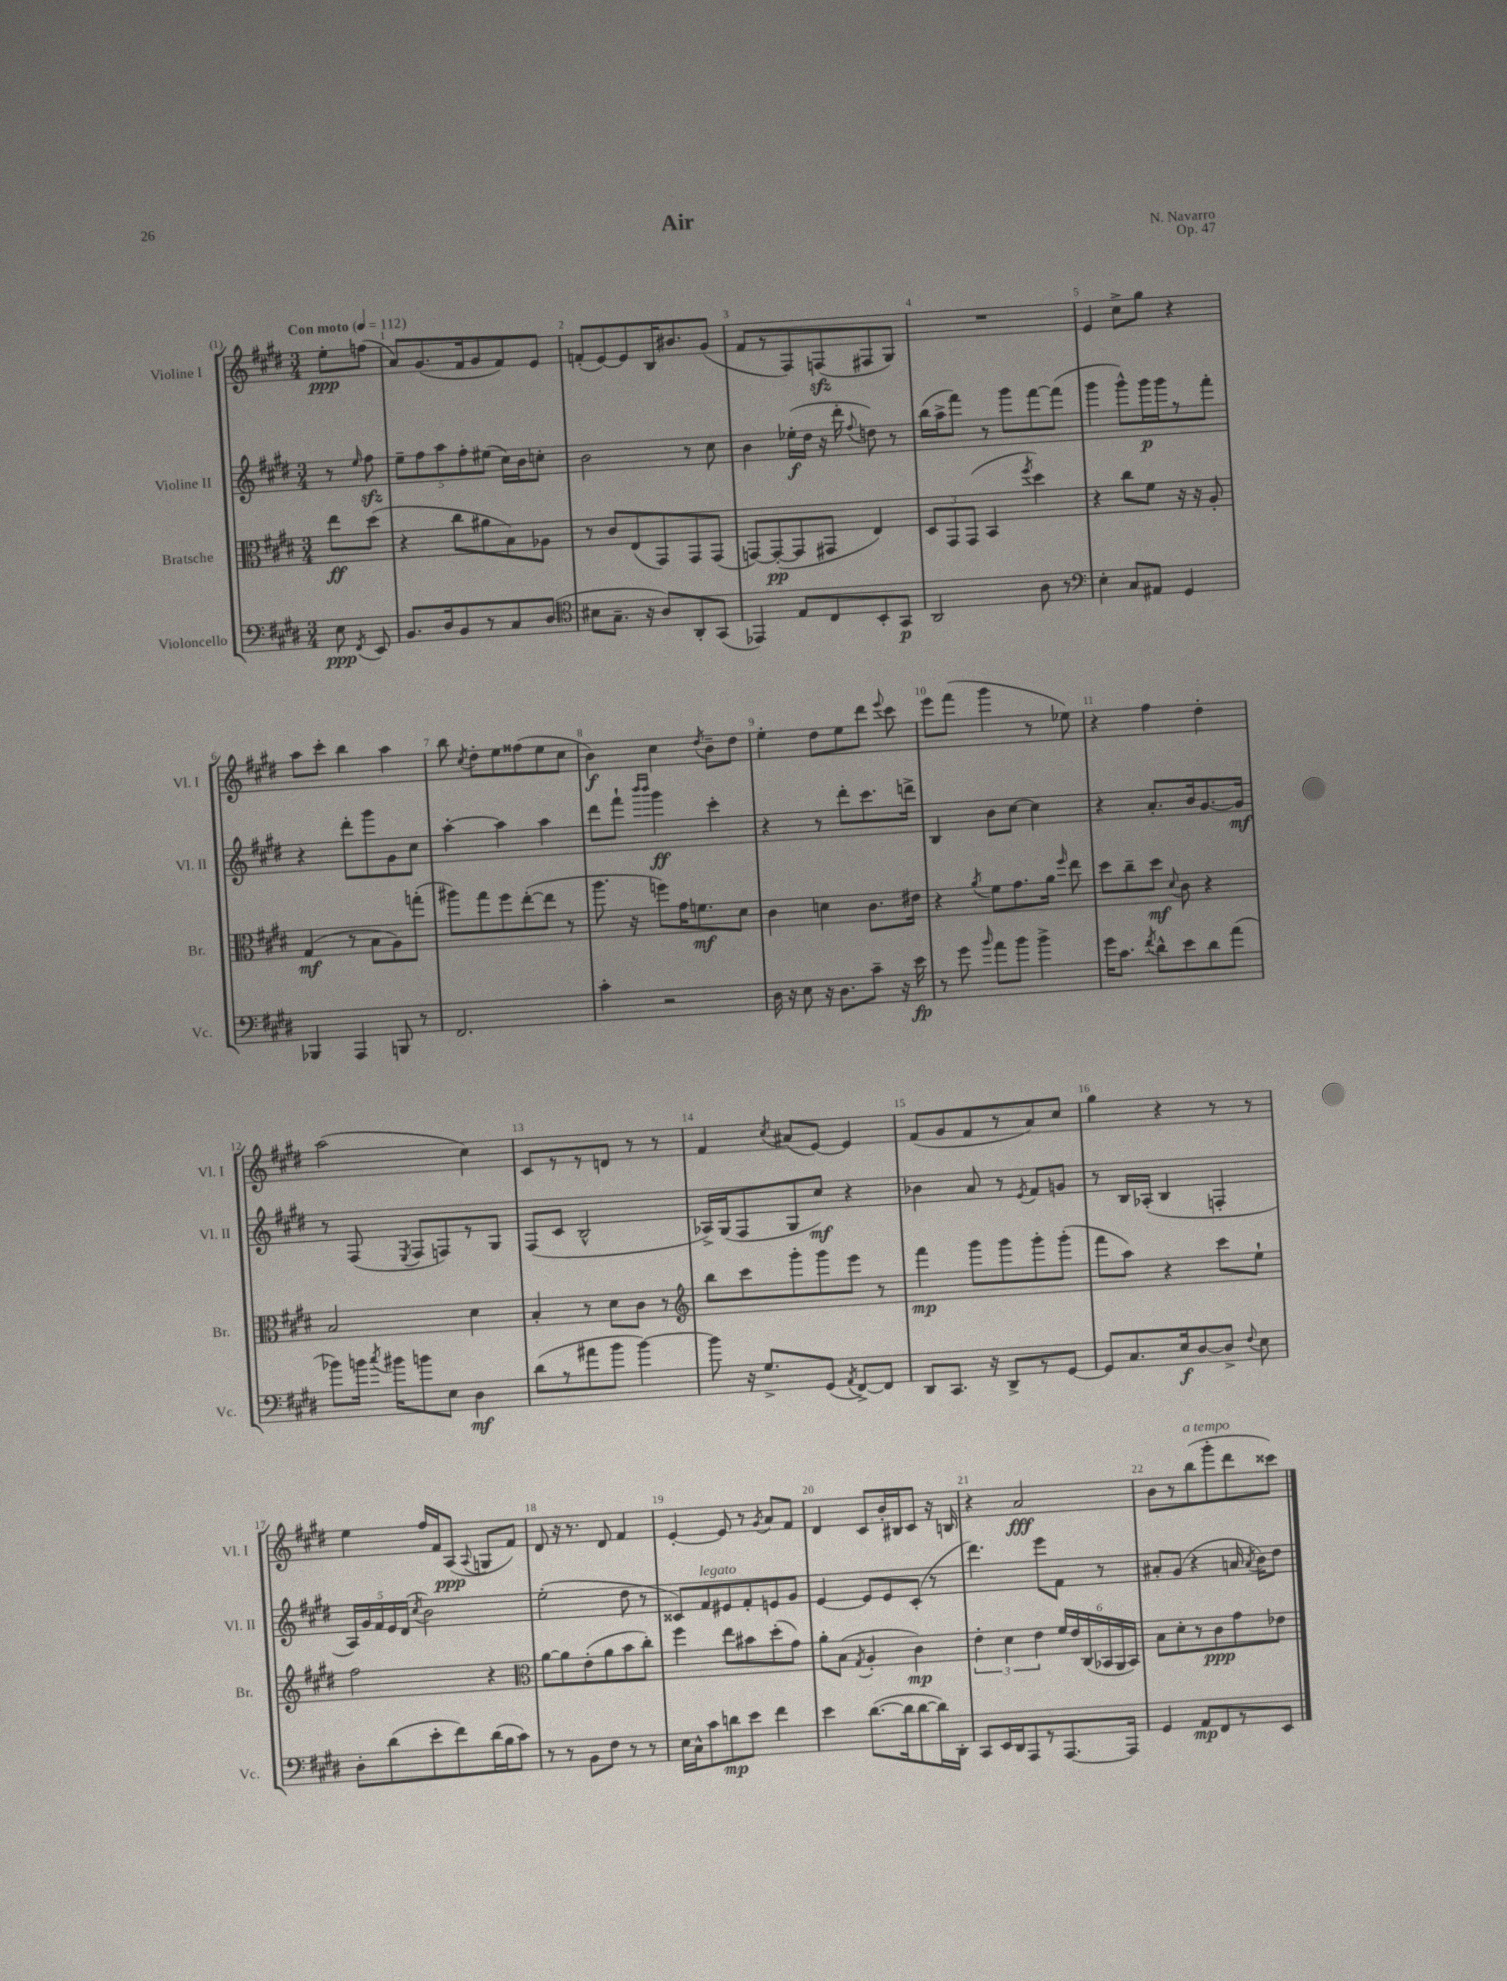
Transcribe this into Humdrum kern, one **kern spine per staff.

**kern	**dynam	**kern	**dynam	**kern	**dynam	**kern	**dynam
*part4	*part4	*part3	*part3	*part2	*part2	*part1	*part1
*staff4	*staff4	*staff3	*staff3	*staff2	*staff2	*staff1	*staff1
*I"Violoncello	*	*I"Bratsche	*	*I"Violine II	*	*I"Violine I	*
*I'Vc.	*	*I'Br.	*	*I'Vl. II	*	*I'Vl. I	*
*clefF4	*	*clefC3	*	*clefG2	*	*clefG2	*
*k[f#c#g#d#]	*	*k[f#c#g#d#]	*	*k[f#c#g#d#]	*	*k[f#c#g#d#]	*
*M3/4	*	*M3/4	*	*M3/4	*	*M3/4	*
*MM112	*	*MM112	*	*MM112	*	*MM112	*
=	=	=	=	=	=	=	=
!	!	!	!	!	!	!LO:TX:a:B:t=Con moto	!
8E\	ppp	8ee\L	ff	8r	.	8ee'\L	ppp
8qFF#/	.	.	.	16qqee/	.	.	.
8EE/	.	(8dd#\J	.	8ff#zz\	.	(8ffn\J	.
=1	=1	=1	=1	=1	=1	=1	=1
8.BB/L	.	4r	.	10ee~\L	.	8a/L)	.
.	.	.	.	10ff#\	.	.	.
.	.	.	.	.	.	(8.g#/	.
16D#/k	.	.	.	.	.	.	.
.	.	.	.	10aa\	.	.	.
8BB/	.	8cc#\L	.	.	.	.	.
.	.	.	.	10ff#'\	.	.	.
.	.	.	.	.	.	16f#/k	.
8r	.	8a#X\	.	.	.	8g#/	.
.	.	.	.	(10ee#X\J	.	.	.
8C#/	.	8B\)	.	16cc#\LL)	.	8f#/)	.
.	.	.	.	16b\J	.	.	.
(8D#/J	.	8A-X\J	.	8ccn'\J	.	8e/J	.
=2	=2	=2	=2	=2	=2	=2	=2
*clefC4	*	*	*	*	*	*	*
8B#X\L	.	8r	.	2b\	.	(8fn'/L	.
8.G#~\J	.	8c#/L	.	.	.	[8e/)	.
.	.	(8E/	.	.	.	8e/]	.
16r	.	.	.	.	.	.	.
8A/L)	.	8GG#/)	.	.	.	16B/K	.
.	.	.	.	.	.	8.b#X/	.
8AA'/	.	8GG#/	.	8r	.	.	.
(8GG#/J	.	(8GG#/J	.	8cc#\	.	(8g#/J	.
=3	=3	=3	=3	=3	=3	=3	=3
4EE-X/)	.	[8GGn/L)	.	4b\	.	8f#/L	.
.	.	(8GG'/_	pp	.	.	8r	.
8E/L	.	8GG/]	.	(16ee-X'\LL	f	8F#/)	.
.	.	.	.	16dd#\JJ	.	.	.
8C#/	.	8GG#X/J	.	16r	.	(8Fnzz/	.
.	.	.	.	16ddd#'\	.	.	.
.	.	.	.	8qqff#/	.	.	.
8BB'/	.	4E/)	.	8ddn\)	.	8F#X/	.
8GG#/J	p	.	.	8r	.	8G#/J)	.
=4	=4	=4	=4	=4	=4	=4	=4
2AA/	.	12D#/L	.	(16bb\LL	.	2.r	.
.	.	.	.	16aa^\J	.	.	.
.	.	12GG#/	.	.	.	.	.
.	.	.	.	8fff#\J)	.	.	.
.	.	(12GG#/J	.	.	.	.	.
.	.	4BB/	.	8r	.	.	.
.	.	.	.	8ggg#\L	.	.	.
.	.	8qff#/	.	.	.	.	.
8A\	.	4dd#\)	.	[8fff#\	.	.	.
8r	.	.	.	(8fff#\J]	.	.	.
=5	=5	=5	=5	=5	=5	=5	=5
*clefF4	*	*	*	*	*	*	*
4E'\	.	4r	.	4ggg#\	.	4e/	.
8C#/L	.	8cc#\L	.	8ggg#^^\L)	.	8cc#^\L	.
8AA#X/J	.	8f#\J	.	16ggg#\L	p	8gg#\J	.
.	.	.	.	16ggg#\J	.	.	.
4GG#/	.	16r	.	8r	.	4r	.
.	.	16r	.	.	.	.	.
.	.	8A'/	.	8fff#'\J	.	.	.
!!LO:LB:g=z
=6	=6	=6	=6	=6	=6	=6	=6
4BBB-X/	.	(4G#/	mf	4r	.	8aa\L	.
.	.	.	.	.	.	8ccc#'\J	.
4AAA/	.	8r	.	8ddd#'\L	.	4bb\	.
.	.	8B\L	.	8ggg#\	.	.	.
8BBBn/	.	8A\)	.	8g#\	.	4aa\	.
8r	.	(8ggn'\J	.	8cc#\J	.	.	.
=7	=7	=7	=7	=7	=7	=7	=7
2.FF#/	.	8aa#X\L)	.	[4aa'\	.	8bb\	.
.	.	.	.	.	.	8qcc#/	.
.	.	8gg#\	.	.	.	8dd#'\L	.
.	.	8ff#\	.	4aa\]	.	8ee\	.
.	.	([8ee'\	.	.	.	(8ff##X\	.
.	.	8ee\J]	.	4aa\	.	8ee\	.
.	.	8r	.	.	.	8cc#\J	.
=8	=8	=8	=8	=8	=8	=8	=8
4c#'\	.	8.aa\	.	8ddd#\L	.	4b\)	f
.	.	.	.	8fff#`\J	.	.	.
.	.	16r	.	.	.	.	.
.	.	.	.	16qqbbb/LL	.	.	.
.	.	.	.	16qqbbb/JJ	.	.	.
2r	.	8ffn\L)	.	4ggg#\	ff	4cc#\	.
.	.	16g#\K	.	.	.	.	.
.	.	8.fn\	mf	.	.	.	.
.	.	.	.	.	.	8qdd#/	.
.	.	.	.	4ccc#'\	.	8b~\L	.
.	.	8d#\J	.	.	.	8dd#\J	.
=9	=9	=9	=9	=9	=9	=9	=9
16D#\	.	4c#\	.	4r	.	4ee'\	.
16r	.	.	.	.	.	.	.
8E\	.	.	.	.	.	.	.
16r	.	4dn\	.	8r	.	8dd#\L	.
8.D#\L	.	.	.	.	.	.	.
.	.	.	.	8ddd#'\L	.	8ee\	.
8c#~\J	.	8.c#\L	.	8.ccc#\	.	8ddd#\J	.
.	.	.	.	.	.	8qqeee/	.
16r	.	.	.	.	.	8ccc#\	.
16e\	fp	16e#X\Jk	.	16dddn^\Jk	.	.	.
=10	=10	=10	=10	=10	=10	=10	=10
8r	.	4r	.	4B/	.	8eee\L	.
8g#\	.	.	.	.	.	(8fff#\J	.
16qqb/	.	8qa/	.	.	.	.	.
8a\L	.	8f#\L	.	8b\L	.	4ggg#\	.
8b\J	.	8.g#\	.	[8cc#\J	.	.	.
4b^\	.	.	.	4cc#\]	.	8r	.
.	.	16a\Jk	.	.	.	.	.
.	.	16qqff#/	.	.	.	.	.
.	.	8ee\	.	.	.	8ee-X\)	.
=11	=11	=11	=11	=11	=11	=11	=11
16g#\KL	.	8dd#\L	.	4r	.	4r	.
8.c#\J	.	.	.	.	.	.	.
.	.	8cc#~\	.	.	.	.	.
8qf#/	.	.	.	.	.	.	.
8d#^^\L	.	8dd#\J	mf	8.a'/L	.	4ff#\	.
.	.	8qqd#/	.	.	.	.	.
8e\	.	8c#\	.	.	.	.	.
.	.	.	.	16b/k	.	.	.
8d#\	.	4r	.	[8.g#/	.	4dd#'\	.
(8a\J	.	.	.	.	.	.	.
.	.	.	.	16g#/Jk]	mf	.	.
!!LO:LB:g=z
=12	=12	=12	=12	=12	=12	=12	=12
8b-X\L)	.	2B/	.	8r	.	(2aa\	.
16bn\Jk	.	.	.	(8F#/	.	.	.
8qcc#/	.	.	.	.	.	.	.
16b#X\KL	.	.	.	.	.	.	.
.	.	.	.	8qE/	.	.	.
8bn\	.	.	.	8F#/L	.	.	.
8E\J	.	.	.	8Fn/)	.	.	.
4D#\	mf	4d#\	.	8r	.	4cc#\)	.
.	.	.	.	8G#/J	.	.	.
=13	=13	=13	=13	=13	=13	=13	=13
(8d#\L	.	4B'/	.	(8F#/L	.	8c#/L	.
8r	.	.	.	8c#/J	.	8r	.
8a#X\	.	8r	.	2B^^/	.	8r	.
8b\J	.	8d#\L	.	.	.	8dn/J	.
[4b\)	.	8c#\J	.	.	.	8r	.
.	.	8r	.	.	.	8r	.
=14	=14	=14	=14	=14	=14	=14	=14
*	*	*clefG2	*	*	*	*	*
8b\]	.	8bb\L	.	16A-X^/LL)	.	4f#/	.
.	.	.	.	(16G#/J	.	.	.
16r	.	8ccc#\	.	8F#/	.	.	.
8.G#^/L	.	.	.	.	.	.	.
.	.	.	.	.	.	8qcc#/	.
.	.	8ggg#'\	.	8G#/	.	(8a#X/L	.
(8GG#/J	.	8ggg#\	.	8cc#/J)	mf	[8e/J)	.
8qAA/	.	.	.	.	.	.	.
[8FF#^/L)	.	8eee\J	.	4r	.	4e/]	.
8FF#/J]	.	8r	.	.	.	.	.
=15	=15	=15	=15	=15	=15	=15	=15
8DD#/L	.	4fff#\	mp	4b-X\	.	(8f#/L	.
8.CC#/J	.	.	.	.	.	8g#/	.
.	.	8ggg#\L	.	8a/	.	8f#/	.
16r	.	.	.	.	.	.	.
8DD#^/L	.	8ggg#\	.	8r	.	8r	.
.	.	.	.	8qe/	.	.	.
8r	.	8ggg#'\	.	8f#/L	.	8a/)	.
[8GG#/J	.	(8ggg#'\J	.	8gn/J	.	8cc#/J	.
=16	=16	=16	=16	=16	=16	=16	=16
8GG#/L]	.	8fff#\L	.	8r	.	4gg#\	.
8.C#/	.	8aa\J)	.	16B/LL	.	.	.
.	.	.	.	(16A-X'/JJ	.	.	.
.	.	4r	.	4B/	.	4r	.
16E/k	f	.	.	.	.	.	.
[8D#/	.	.	.	.	.	.	.
8D#^/J]	.	8ccc#\L	.	4Fn'/	.	8r	.
8qqF#/	.	.	.	.	.	.	.
8E\	.	8ee`\J	.	.	.	8r	.
!!LO:LB:g=z
=17	=17	=17	=17	=17	=17	=17	=17
8D#'\L	.	2ff#\	.	20A/LL)	.	4ee\	.
.	.	.	.	20g#/	.	.	.
.	.	.	.	20f#/	.	.	.
(8d#\	.	.	.	.	.	.	.
.	.	.	.	20e/	.	.	.
.	.	.	.	(20d#/JJ	.	.	.
.	.	.	.	8qcc#/	.	.	.
8e'\	.	.	.	2b\)	.	16ff#/LL	.
.	.	.	.	.	.	16f#/J	.
8f#\)	.	.	.	.	.	(8A/J	ppp
.	.	.	.	.	.	8qqA/	.
(16d#\L	.	4r	.	.	.	8Gn/L	.
16B\J	.	.	.	.	.	.	.
8c#\J)	.	.	.	.	.	8f#/J)	.
=18	=18	=18	=18	=18	=18	=18	=18
*	*	*clefC3	*	*	*	*	*
8r	.	[8a\L	.	(2ee'\	.	8d#/	.
8r	.	8a\]	.	.	.	16r	.
.	.	.	.	.	.	8.r	.
8BB\L	.	(8e'\	.	.	.	.	.
8F#\J	.	8a\	.	.	.	8d#/	.
8r	.	8b\	.	8dd#\	.	4f#/	.
8r	.	8cc#'\J)	.	8r	.	.	.
=19	=19	=19	=19	=19	=19	=19	=19
16E\LL	.	4ff#\	.	8c##X/L)	.	[4e'/	.
16C#^^\J	.	.	.	.	.	.	.
!	!	!	!	!LO:TX:a:i:t=legato	!	!	!
8c#\	.	.	.	8f#/	.	.	.
8dn\	mp	8ee\L	.	8e#X/	.	8e/]	.
8e\J	.	8b#X\	.	8f#'/	.	8r	.
.	.	.	.	.	.	8qg#/	.
4f#\	.	(8dd#'\	.	8en/	.	8a/L	.
.	.	8g#\J)	.	8g#/J	.	8f#/J	.
=20	=20	=20	=20	=20	=20	=20	=20
4e\	.	8a'\L	.	[4e/	.	4d#/	.
.	.	(8B\J	.	.	.	.	.
.	.	8qG#/	.	.	.	.	.
([8.d#\L	.	4A'/	.	8e/L]	.	8c#/L	.
.	.	.	.	8e/	.	16b'/L	.
16d#\k]	.	.	.	.	.	16B#X/J	.
[8d#\	.	4c#\)	mp	(8c#'/J	.	8c#/J	.
16d#\L])	.	.	.	8r	.	16r	.
16DD#'\JJ	.	.	.	.	.	16Bn/	.
=21	=21	=21	=21	=21	=21	=21	=21
8CC#/L	.	6e'\	.	4.ddd#\)	.	4r	.
16EE/L	.	.	.	.	.	.	.
.	.	6d#\	.	.	.	.	.
16DD#/J	.	.	.	.	.	.	.
8AAA/	.	.	.	.	.	2a/	fff
.	.	6e\	.	.	.	.	.
8r	.	.	.	8eee\L	.	.	.
[8.AAA/	.	24f#/LL	.	8f#\J	.	.	.
.	.	24e/	.	.	.	.	.
.	.	(24C#/	.	.	.	.	.
.	.	24BB-X/	.	8r	.	.	.
.	.	24AA/	.	.	.	.	.
16AAA/Jk]	.	.	.	.	.	.	.
.	.	24BB-/JJ)	.	.	.	.	.
=22	=22	=22	=22	=22	=22	=22	=22
4GG#/	.	8B\L	.	8a#X'/L	.	8b\L	.
.	.	8d#'\	.	(8g#/J	.	8r	.
!	!	!	!	!	!	!LO:TX:a:i:t=a tempo	!
8AA/L	mp	8r	.	4r	.	(8bb\	.
8FF#/	.	8c#\	ppp	.	.	8ggg#'\	.
8r	.	8g#\	.	16an/	.	8ddd#\	.
.	.	.	.	8qa/	.	.	.
.	.	.	.	16b\KL)	.	.	.
8EE/J	.	8e-X\J	.	8dd#\J	.	8ccc##X\J)	.
==	==	==	==	==	==	==	==
*-	*-	*-	*-	*-	*-	*-	*-
